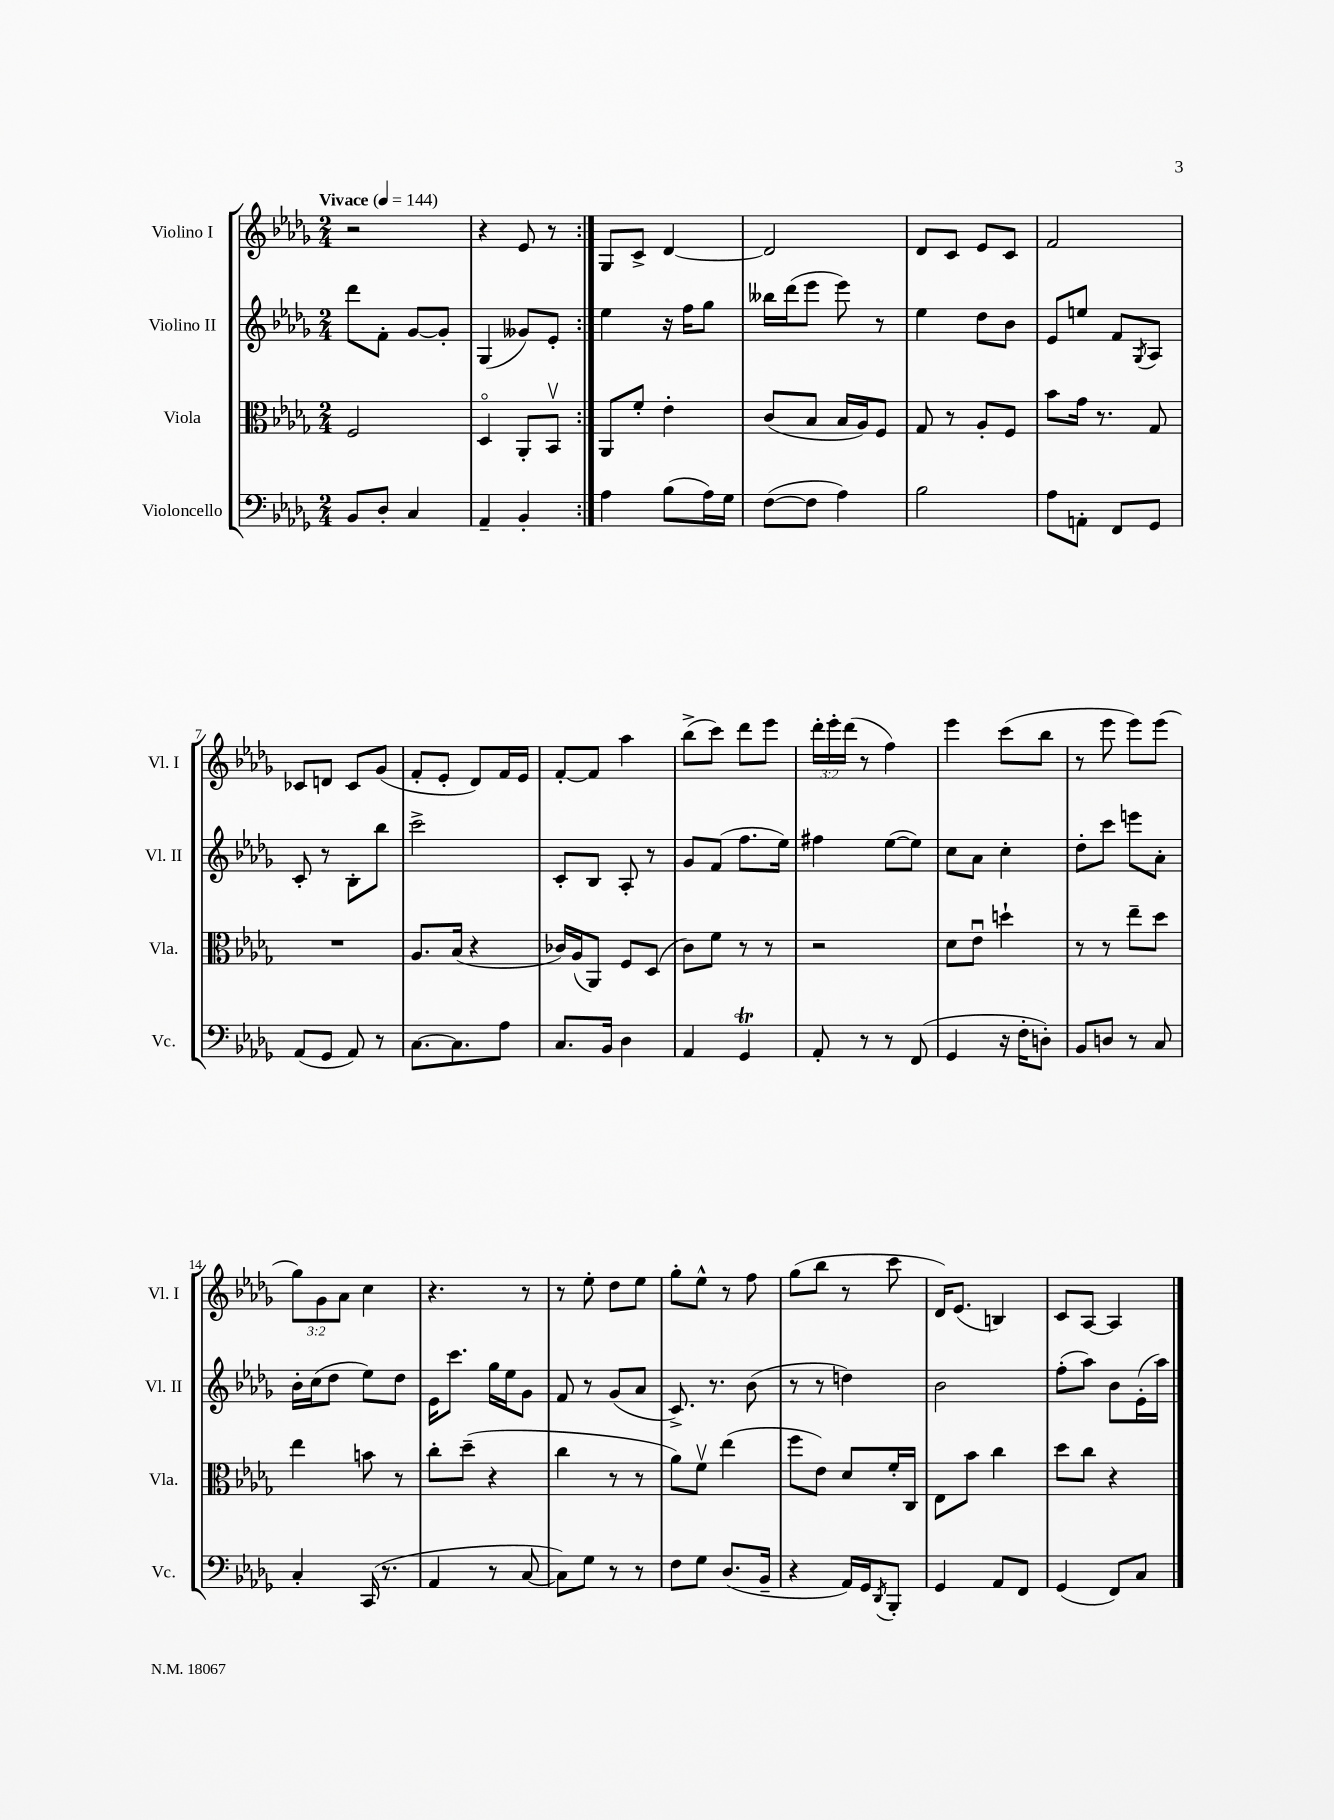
<<
\new StaffGroup <<
\new Staff = "s0" \with { instrumentName = "Violino I" shortInstrumentName = "Vl. I" } {
    \clef treble \key des \major \numericTimeSignature \time 2/4 \override Staff.TupletNumber.text = #tuplet-number::calc-fraction-text \tempo "Vivace" 4 = 144
    \repeat volta 2 { r2 |
    r4 ees'8 r8 | }
    ges8 c'8-> des'4~ |
    des'2 |
    des'8 c'8 ees'8 c'8 |
    f'2 |
    ces'8 d'8 ces'8 ges'8( |
    f'8-. ees'8-. des'8) f'16 ees'16 |
    f'8~-. f'8 aes''4 |
    bes''8->( c'''8) des'''8 ees'''8 |
    \tuplet 3/2 { des'''16-. ees'''16-. des'''16( } r8 f''4) |
    ees'''4 c'''8( bes''8 |
    r8 ees'''8 ees'''8) ees'''8( |
    \tuplet 3/2 { ges''8) ges'8 aes'8 } c''4 |
    r4. r8 |
    r8 ees''8-. des''8 ees''8 |
    ges''8-. ees''8-^ r8 f''8 |
    ges''8( bes''8 r8 c'''8 |
    des'16) ees'8.( b4) |
    c'8 aes8~ aes4 \bar "|." |
}
\new Staff = "s1" \with { instrumentName = "Violino II" shortInstrumentName = "Vl. II" } {
    \clef treble \key des \major \numericTimeSignature \time 2/4
    \repeat volta 2 { des'''8 f'8-. ges'8~ ges'8-. |
    ges4( geses'8) ees'8-. | }
    ees''4 r16 f''16 ges''8 |
    beses''16 des'''16( ees'''8 ees'''8) r8 |
    ees''4 des''8 bes'8 |
    ees'8 e''8 f'8 \acciaccatura { ges8 } aes8 |
    c'8-. r8 bes8-. bes''8 |
    c'''2-> |
    c'8-. bes8 aes8-. r8 |
    ges'8 f'8( f''8. ees''16) |
    fis''4 ees''8~( ees''8) |
    c''8 aes'8 c''4-. |
    des''8-. c'''8 e'''8 aes'8-. |
    bes'16-. c''16( des''8 ees''8) des''8 |
    ees'16 c'''8. ges''16 ees''16 ges'8 |
    f'8 r8 ges'8( aes'8 |
    c'8.->) r8. bes'8( |
    r8 r8 d''4) |
    bes'2 |
    f''8-.( aes''8) bes'8 ees'16-.( aes''16) \bar "|." |
}
\new Staff = "s2" \with { instrumentName = "Viola" shortInstrumentName = "Vla." } {
    \clef alto \key des \major \numericTimeSignature \time 2/4
    \repeat volta 2 { f2 |
    des4\flageolet aes,8-. bes,8\upbow | }
    aes,8 f'8-. ees'4-. |
    c'8( bes8 bes16 aes16) f8 |
    ges8 r8 aes8-. f8 |
    bes'8 ges'16 r8. ges8 |
    R2 |
    aes8. bes16( r4 |
    ces'16) aes16( aes,8) f8 des8( |
    c'8) f'8 r8 r8 |
    r2 |
    des'8 ees'8\downbow d''4-! |
    r8 r8 ees''8-- des''8 |
    ees''4 b'8 r8 |
    c''8-. des''8--( r4 |
    c''4 r8 r8 |
    aes'8) f'8\upbow ees''4( |
    f''8 ees'8) des'8 f'16-. c16 |
    ees8 bes'8 c''4 |
    des''8 c''8 r4 \bar "|." |
}
\new Staff = "s3" \with { instrumentName = "Violoncello" shortInstrumentName = "Vc." } {
    \clef bass \key des \major \numericTimeSignature \time 2/4
    \repeat volta 2 { bes,8 des8-. c4 |
    aes,4-- bes,4-. | }
    aes4 bes8( aes16) ges16 |
    f8~( f8 aes4) |
    bes2 |
    aes8 a,8-. f,8 ges,8 |
    aes,8( ges,8 aes,8) r8 |
    c8.~ c8. aes8 |
    c8. bes,16 des4 |
    aes,4 ges,4\trill |
    aes,8-. r8 r8 f,8( |
    ges,4 r16 f16-. d8-.) |
    bes,8 d8 r8 c8 |
    c4-. c,16( r8. |
    aes,4 r8 c8~ |
    c8) ges8 r8 r8 |
    f8 ges8 des8.( bes,16-- |
    r4 aes,16) ges,16 \acciaccatura { des,8 } bes,,8-. |
    ges,4 aes,8 f,8 |
    ges,4( f,8) c8 \bar "|." |
}
>>
>>
